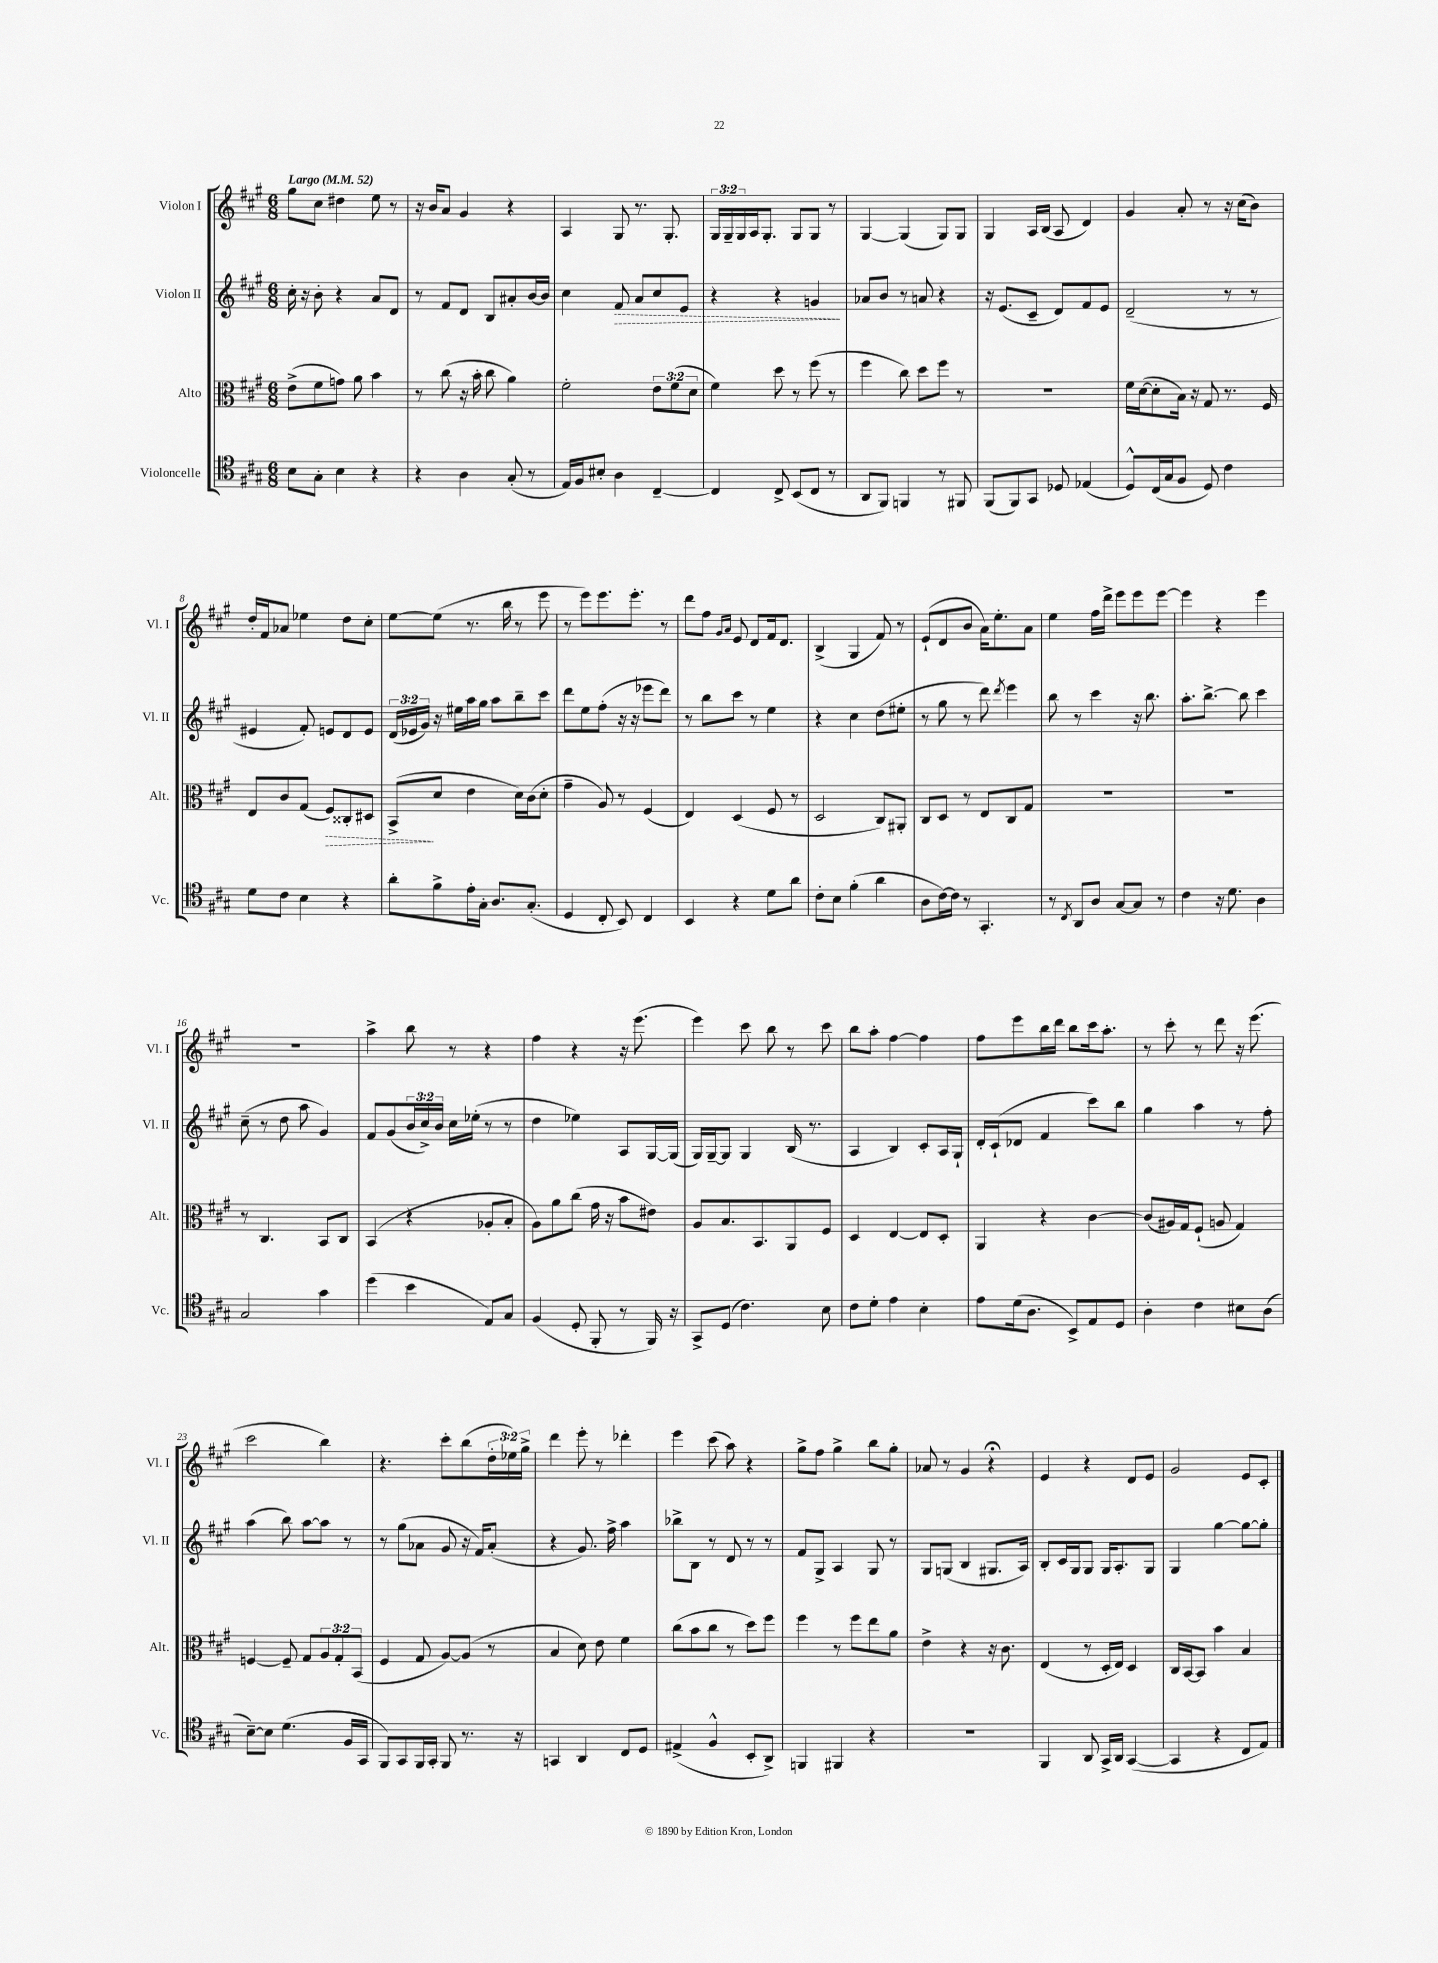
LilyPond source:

<<
\new StaffGroup <<
\new Staff = "s0" \with { instrumentName = "Violon I" shortInstrumentName = "Vl. I" } {
    \clef treble \key a \major \numericTimeSignature \time 6/8 \override Staff.TupletNumber.text = #tuplet-number::calc-fraction-text \tempo "Largo" 4 = 52
    gis''8 cis''8 dis''4 e''8 r8 |
    r16 b'16 a'8 gis'4 r4 |
    a4 gis8 r8. gis8.-. |
    \tuplet 3/2 { gis16 gis16-- gis16 } a16 gis8.-. gis8 gis8 r8 |
    gis4~ gis4( gis8) gis8 |
    gis4 a16 b16( a8 d'4) |
    gis'4 a'8-. r8 r16 cis''16( b'8) |
    d''16-. fis'16 aes'8 ees''4 d''8 cis''8-. |
    e''8~ e''8( r8. b''16 r8 e'''8 |
    r8 e'''8) e'''8. e'''8.-. r8 |
    d'''8 fis''8 \grace { gis'16 a'16 } e'8 d'8 fis'16 d'8. |
    b4->( gis4 fis'8) r8 |
    e'8-!( d'8 b'8 a'16) e''8.-. a'8 |
    e''4 fis''16 d'''16-> e'''8 e'''8 e'''8~ |
    e'''4 r4 e'''4 |
    R2. |
    a''4-> b''8 r8 r4 |
    fis''4 r4 r16 e'''8.( |
    e'''4) cis'''8 b''8 r8 cis'''8 |
    b''8 a''8-. fis''4~ fis''4 |
    fis''8 e'''8 b''16 d'''16 b''8 cis'''16 a''8.-. |
    r8 cis'''8-. r8 d'''8 r16 e'''8.( |
    cis'''2 b''4) |
    r4. cis'''8-. b''8( \tuplet 3/2 { d''16-. ees''16) gis''16-> } |
    d'''4 e'''8-. r8 des'''4-. |
    e'''4 cis'''8( a''8) r4 |
    gis''8-> fis''8 gis''4-> b''8 gis''8-. |
    aes'8 r8 gis'4 r4\fermata |
    e'4 r4 d'8 e'8 |
    gis'2 e'8 cis'8-. \bar "|." |
}
\new Staff = "s1" \with { instrumentName = "Violon II" shortInstrumentName = "Vl. II" } {
    \clef treble \key a \major \numericTimeSignature \time 6/8 \override Staff.TupletNumber.text = #tuplet-number::calc-fraction-text
    cis''16-. r16 b'8-. r4 a'8 d'8 |
    r8 fis'8 d'8 b8 ais'8-. b'16~ b'16 |
    cis''4 \once \override Hairpin.style = #'dashed-line fis'8\> a'8 cis''8 e'8 |
    r4 r4 g'4\! |
    aes'8 b'8 r8 a'8 r4 |
    r16 e'8.( cis'8-- d'8) fis'8 e'8 |
    d'2--( r8 r8 |
    eis'4 fis'8-.) e'8 d'8 e'8 |
    \tuplet 3/2 { d'16( ees'16 gis'16) } r16 eis''16 a''16 gis''16 a''8 b''8-- cis'''8 |
    d'''8 e''8 fis''8-.( r16 r16 ees'''8 d'''8) |
    r8 b''8 cis'''8 r8 e''4 |
    r4 cis''4 d''8( eis''8-. |
    r8 gis''8 r8 d'''8) \acciaccatura { d'''8 } e'''4 |
    b''8 r8 cis'''4 r16 b''8. |
    a''8.-. b''8.~-> b''8 cis'''4 |
    cis''8--( r8 d''8 a''8 gis'4) |
    fis'8 gis'8( \tuplet 3/2 { b'16 cis''16->) b'16 } cis''16 ees''16-.( r8 r8 |
    d''4 ees''4) a8 gis16~ gis16( |
    gis16) gis16~-- gis8 gis4 b16( r8. |
    a4 b4) cis'8-. a16 gis16-! |
    d'16-. cis'16-!( des'8 fis'4 cis'''8) b''8 |
    gis''4 a''4 r8 fis''8-. |
    a''4( b''8) a''8~ a''8 r8 |
    r8 gis''8( aes'8 gis'8 r16 fis'16) aes'8-.( |
    r4 gis'8.) fis''16-> a''4 |
    bes''8-> b8 r8 d'8 r8 r8 |
    fis'8 gis8-> a4 gis8 r8 |
    gis8 g8( b4 gis8. a16) |
    b8-. cis'16 gis16 gis8 gis16 a8.-. gis8 |
    gis4 gis''4~ gis''8~ gis''8-. \bar "|." |
}
\new Staff = "s2" \with { instrumentName = "Alto" shortInstrumentName = "Alt." } {
    \clef alto \key a \major \numericTimeSignature \time 6/8 \override Staff.TupletNumber.text = #tuplet-number::calc-fraction-text
    e'8->( fis'8 g'8) a'8 b'4 |
    r8 cis''8( r16 b'16-. cis''8 a'4) |
    fis'2-. \tuplet 3/2 { e'8 fis'8( d'8 } |
    fis'4) d''8 r8 fis''8( r8 |
    fis''4 cis''8) d''8 fis''8 r8 |
    R2. |
    fis'16 d'16~( d'8-. b16) r16 gis8 r8. fis16 |
    e8 cis'8 gis8( \once \override Hairpin.style = #'dashed-line fis8\>) cisis8-. dis8 |
    b,8->\!( d'8 e'4 d'16) cis'16( d'8-. |
    gis'4-- a8) r8 fis4( |
    e4) d4( fis8 r8 |
    d2 cis8) ais,8-. |
    cis8 d8 r8 e8 cis8 gis8 |
    R2. |
    R2. |
    r8 cis4. b,8 cis8 |
    b,4( r4 aes8-. b8-. |
    a8) a'8 cis''8( gis'16 r16 b'8 eis'8) |
    a8 b8. b,8. a,8 fis8 |
    d4 e4~ e8 d8-. |
    a,4 r4 cis'4~ |
    cis'8( ais16) gis16 fis8-!( a8 gis4) |
    f4~ f8-- gis8 \tuplet 3/2 { a8 gis8-. b,8( } |
    fis4 gis8 a8~) a8( r8 |
    b4 d'8) e'8 fis'4 |
    cis''8( b'8 cis''8 r8 d''8) fis''8 |
    fis''4 r8 fis''8 e''8 a'8 |
    e'4-> r4 r16 cis'8. |
    e4( r8 d16-. e16) d4 |
    cis16 b,16~ b,8 b'4 b4 \bar "|." |
}
\new Staff = "s3" \with { instrumentName = "Violoncelle" shortInstrumentName = "Vc." } {
    \clef tenor \key a \major \numericTimeSignature \time 6/8
    b8 gis8-. b4 r4 |
    r4 a4 gis8-.( r8 |
    e16) fis16 bis8-. a4 cis4~-- |
    cis4 cis8-> b,8( cis8 r8 |
    a,8 fis,8) f,4 r8 fis,8 |
    fis,8( fis,8) gis,8 des8 ees4( |
    d8-^) cis16( gis16 fis8 d8) cis'4 |
    d'8 cis'8 b4 r4 |
    a'8-. fis'8-> e'16-. gis16-. a8. gis8.-.( |
    d4 cis8-. b,8) cis4 |
    b,4 r4 d'8 a'8 |
    cis'8-. b8 fis'4-.( a'4 |
    a8 cis'16~) cis'16 r8 gis,4.-. |
    r8 \acciaccatura { cis8 } a,8 a8 gis8~ gis8 r8 |
    cis'4 r16 d'8. a4 |
    gis2 gis'4 |
    d''4( b'4 e8) gis8 |
    fis4( d8-. fis,8-. r8 fis,16) r16 |
    gis,8-> d8( cis'4.) b8 |
    cis'8 d'8-. e'4 b4-. |
    e'8 d'16( a8. b,8->) e8 d8 |
    a4-. cis'4 bis8 a8( |
    b8~--) b8 d'4.( fis16 gis,16 |
    fis,8) gis,8 fis,16 gis,16-. fis,8 r8. r16 |
    g,4 a,4 cis8 d8 |
    eis4->( fis4-^ b,8-. a,8->) |
    f,4 fis,4 r4 |
    R2. |
    fis,4 a,8 gis,16-> a,16 gis,4~( |
    gis,4 r4 cis8 e8) \bar "|." |
}
>>
>>
